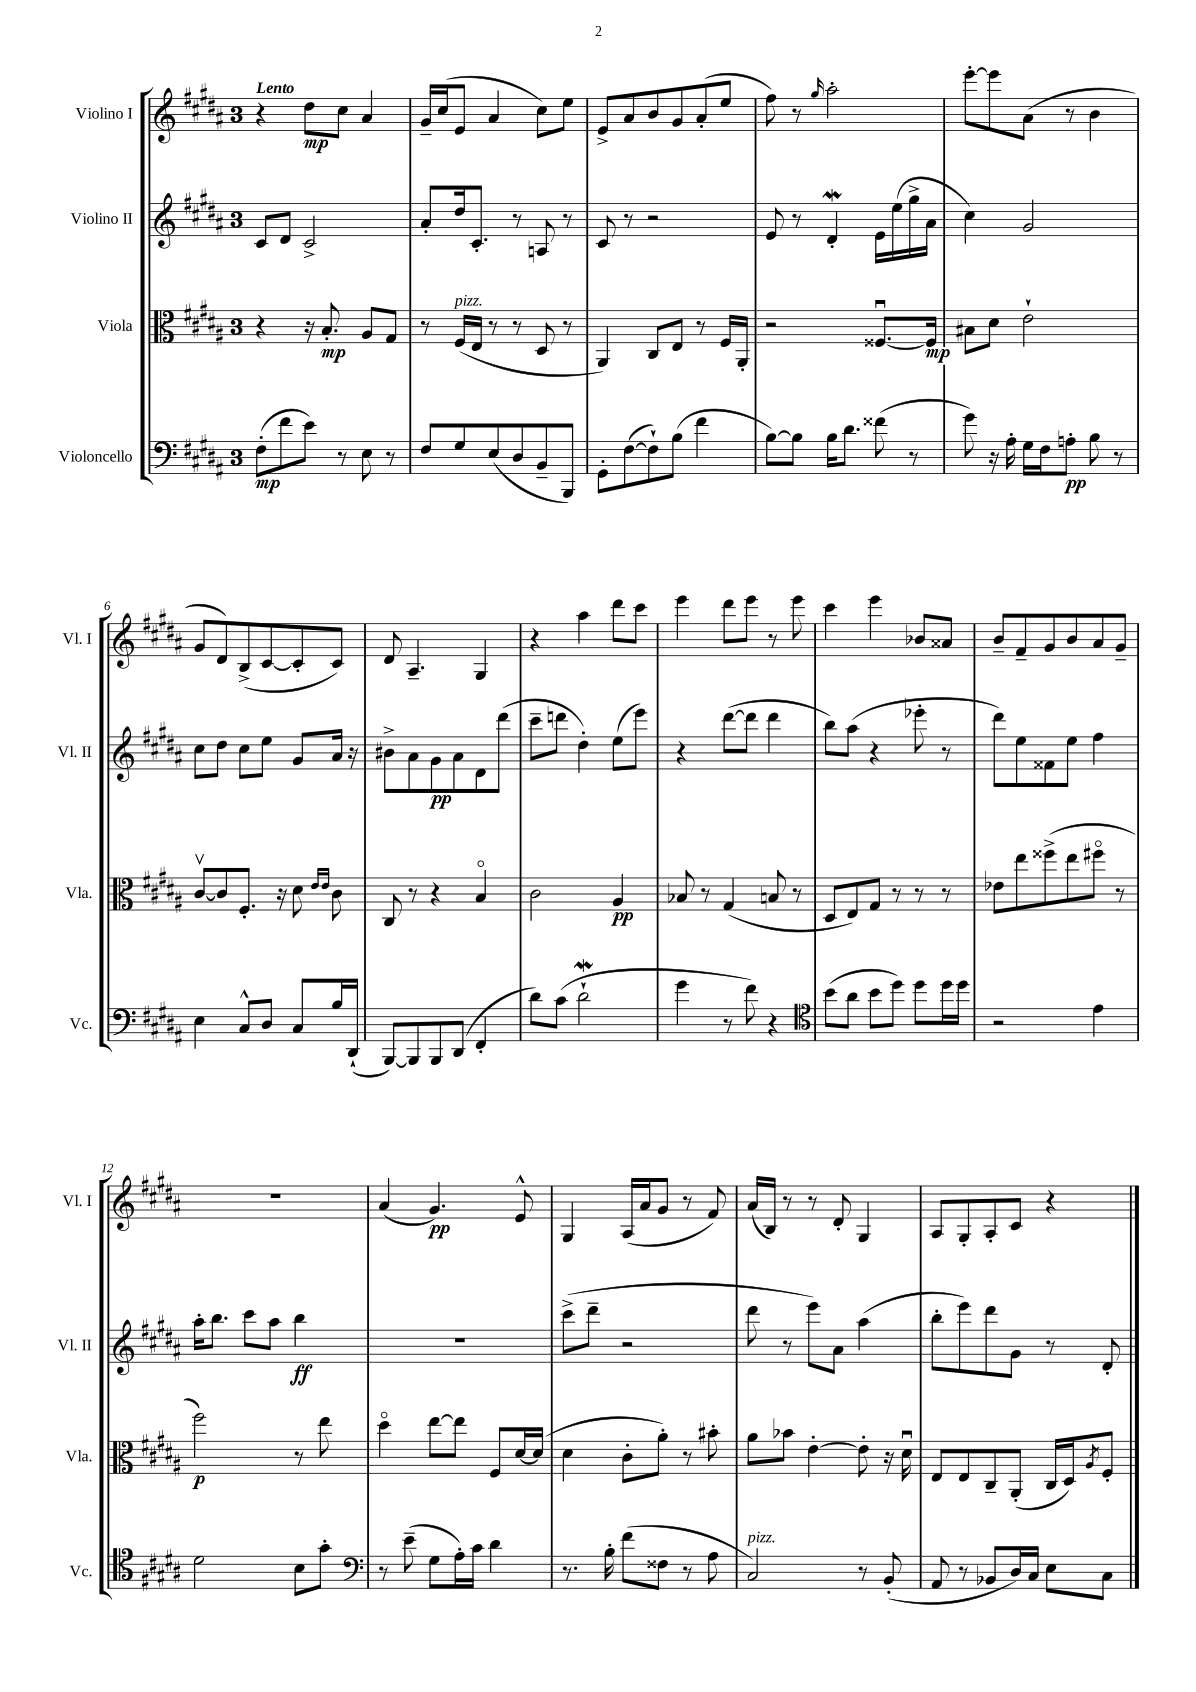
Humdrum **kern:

**kern	**dynam	**kern	**dynam	**kern	**dynam	**kern	**dynam
*part4	*part4	*part3	*part3	*part2	*part2	*part1	*part1
*staff4	*staff4	*staff3	*staff3	*staff2	*staff2	*staff1	*staff1
*I"Violoncello	*	*I"Viola	*	*I"Violino II	*	*I"Violino I	*
*I'Vc.	*	*I'Vla.	*	*I'Vl. II	*	*I'Vl. I	*
*clefF4	*	*clefC3	*	*clefG2	*	*clefG2	*
*k[f#c#g#d#a#]	*	*k[f#c#g#d#a#]	*	*k[f#c#g#d#a#]	*	*k[f#c#g#d#a#]	*
*M3/4	*	*M3/4	*	*M3/4	*	*M3/4	*
=1	=1	=1	=1	=1	=1	=1	=1
!	!	!	!	!	!	!LO:TX:a:B:t=Lento	!
(8F#'\L	mp	4r	.	8c#/L	.	4r	.
8f#\	.	.	.	8d#/J	.	.	.
8e\J)	.	16r	.	2c#^/	.	8dd#\L	mp
.	.	8.B'/	mp	.	.	.	.
8r	.	.	.	.	.	8cc#\J	.
8E\	.	8A#/L	.	.	.	4a#/	.
8r	.	8G#/J	.	.	.	.	.
=2	=2	=2	=2	=2	=2	=2	=2
8F#/L	.	8r	.	8a#'/L	.	16g#~/LL	.
.	.	.	.	.	.	(16cc#/J	.
!	!	!LO:TX:a:i:t=pizz.	!	!	!	!	!
8G#/	.	(16F#/LL	.	16dd#/k	.	8e/J	.
.	.	16E/JJ	.	8.c#'/J	.	.	.
(8E/	.	8r	.	.	.	4a#/	.
8D#/	.	8r	.	8r	.	.	.
8BB~/	.	8D#/	.	8An/	.	8cc#\L)	.
8BBB/J)	.	8r	.	8r	.	8ee\J	.
=3	=3	=3	=3	=3	=3	=3	=3
8GG#'\L	.	4AA#/)	.	8c#/	.	8e^/L	.
([8F#\	.	.	.	8r	.	8a#/	.
8F#`\])	.	8C#/L	.	2r	.	8b/	.
(8B\J	.	8E/J	.	.	.	8g#/	.
4f#\	.	8r	.	.	.	(8a#'/	.
.	.	16F#/LL	.	.	.	8ee/J	.
.	.	16AA#'/JJ	.	.	.	.	.
=4	=4	=4	=4	=4	=4	=4	=4
[8B\L)	.	2r	.	8e/	.	8ff#\)	.
8B\J]	.	.	.	8r	.	8r	.
.	.	.	.	.	.	16qqgg#/	.
16B\KL	.	.	.	4d#W'/	.	2aa#'\	.
8.d#\J	.	.	.	.	.	.	.
(8f##X\	.	[8.F##Xu/L	.	16e\LL	.	.	.
.	.	.	.	(16ee\	.	.	.
8r	.	.	.	16gg#^\	.	.	.
.	.	16F##/Jk]	mp	16a#\JJ	.	.	.
=5	=5	=5	=5	=5	=5	=5	=5
8g#\)	.	8B#X\L	.	4cc#\)	.	[8eee'\L	.
16r	.	8d#\J	.	.	.	8eee\]	.
16A#'\	.	.	.	.	.	.	.
16G#\LL	.	2e`\	.	2g#/	.	(8a#\J	.
16F#\J	.	.	.	.	.	.	.
8An'\J	pp	.	.	.	.	8r	.
8B\	.	.	.	.	.	4b\	.
8r	.	.	.	.	.	.	.
!!LO:LB:g=z
=6	=6	=6	=6	=6	=6	=6	=6
4E\	.	[8c#v/L	.	8cc#\L	.	8g#/L	.
.	.	8c#/]	.	8dd#\J	.	8d#/)	.
8C#^^/L	.	8.F#'/J	.	8cc#\L	.	(8B^/	.
8D#/J	.	.	.	8ee\J	.	[8c#/	.
.	.	16r	.	.	.	.	.
8C#/L	.	8d#\	.	8g#/L	.	8c#'/]	.
.	.	16qqe/LL	.	.	.	.	.
.	.	16qqe/JJ	.	.	.	.	.
16B/L	.	8c#\	.	16a#/Jk	.	8c#/J)	.
(16DD#`/JJ	.	.	.	16r	.	.	.
=7	=7	=7	=7	=7	=7	=7	=7
[8BBB/L)	.	8C#/	.	8b#X^\L	.	8d#/	.
8BBB/]	.	8r	.	8a#\	.	4.A#~/	.
8BBB/	.	4r	.	8g#\	pp	.	.
(8DD#/J	.	.	.	8a#\	.	.	.
4FF#'/	.	4B/	.	8d#\	.	4G#/	.
.	.	.	.	(8ddd#\J	.	.	.
=8	=8	=8	=8	=8	=8	=8	=8
8d#\L)	.	2c#\	.	8ccc#~\L	.	4r	.
(8c#\J	.	.	.	8dddn\J	.	.	.
2d#W`\	.	.	.	4dd#'\)	.	4aa#\	.
.	.	4A#/	pp	(8ee\L	.	8ddd#\L	.
.	.	.	.	8eee\J)	.	8ccc#\J	.
=9	=9	=9	=9	=9	=9	=9	=9
4g#\	.	8B-X/	.	4r	.	4eee\	.
.	.	8r	.	.	.	.	.
8r	.	(4G#/	.	([8ddd#\L	.	8ddd#\L	.
8f#\)	.	.	.	8ddd#\J]	.	8eee\J	.
4r	.	8Bn/	.	4ddd#\	.	8r	.
.	.	8r	.	.	.	8eee\	.
=10	=10	=10	=10	=10	=10	=10	=10
*clefC4	*	*	*	*	*	*	*
(8b\L	.	8D#/L	.	8bb\L)	.	4ccc#\	.
8a#\J	.	8E/)	.	(8aa#\J	.	.	.
8b\L	.	8G#/J	.	4r	.	4eee\	.
8dd#\J)	.	8r	.	.	.	.	.
8dd#\L	.	8r	.	8eee-X'\	.	8b-X/L	.
16dd#\L	.	8r	.	8r	.	8a##X/J	.
16dd#\JJ	.	.	.	.	.	.	.
=11	=11	=11	=11	=11	=11	=11	=11
2r	.	8e-X\L	.	8ddd#\L)	.	8b~/L	.
.	.	8ee\	.	8ee\	.	8f#~/	.
.	.	(8ff##X^\	.	8f##X\	.	8g#/	.
.	.	8ee\	.	8ee\J	.	8b/	.
4e\	.	8ff#X\J	.	4ff#\	.	8a#/	.
.	.	8r	.	.	.	8g#~/J	.
!!LO:LB:g=z
=12	=12	=12	=12	=12	=12	=12	=12
2d#\	.	2ff#\)	p	16aa#'\KL	.	2.r	.
.	.	.	.	8.bb\J	.	.	.
.	.	.	.	8ccc#\L	.	.	.
.	.	.	.	8aa#\J	.	.	.
8B\L	.	8r	.	4bb\	ff	.	.
8g#'\J	.	8ee\	.	.	.	.	.
=13	=13	=13	=13	=13	=13	=13	=13
*clefF4	*	*	*	*	*	*	*
8r	.	4dd#\	.	2.r	.	(4a#/	.
(8e~\	.	.	.	.	.	.	.
8G#\L	.	[8ee\L	.	.	.	4.g#/)	pp
16A#'\L)	.	8ee\J]	.	.	.	.	.
16c#\JJ	.	.	.	.	.	.	.
4d#\	.	8F#/L	.	.	.	.	.
.	.	[16d#/L	.	.	.	8e^^/	.
.	.	(16d#/JJ]	.	.	.	.	.
=14	=14	=14	=14	=14	=14	=14	=14
8.r	.	4d#\	.	(8ccc#^\L	.	4G#/	.
.	.	.	.	8ddd#~\J	.	.	.
16B'\	.	.	.	.	.	.	.
(8f#\L	.	8c#'\L	.	2r	.	(16A#/LL	.
.	.	.	.	.	.	16a#/J	.
8F##X\J	.	8a#'\J)	.	.	.	8g#/J	.
8r	.	8r	.	.	.	8r	.
8A#\	.	8b#X'\	.	.	.	8f#/)	.
=15	=15	=15	=15	=15	=15	=15	=15
!LO:TX:a:i:t=pizz.	!	!	!	!	!	!	!
2C#/)	.	8a#\L	.	8ddd#\	.	(16a#/LL	.
.	.	.	.	.	.	16B/JJ)	.
.	.	8b-X\J	.	8r	.	8r	.
.	.	[4e'\	.	8eee\L)	.	8r	.
.	.	.	.	8a#\J	.	8d#'/	.
8r	.	8e'\]	.	(4aa#\	.	4G#/	.
(8BB'/	.	16r	.	.	.	.	.
.	.	16d#u\	.	.	.	.	.
=16	=16	=16	=16	=16	=16	=16	=16
8AA#/	.	8E/L	.	8bb'\L	.	8A#/L	.
8r	.	8E/	.	8eee\)	.	8G#'/	.
8BB-X/L	.	8C#~/	.	8ddd#\	.	8A#'/	.
16D#/L)	.	(8AA#'/J	.	8g#\J	.	8c#/J	.
16C#/JJ	.	.	.	.	.	.	.
8E\L	.	16C#/LL	.	8r	.	4r	.
.	.	16D#/J)	.	.	.	.	.
.	.	8qA#/	.	.	.	.	.
8C#\J	.	8F#'/J	.	8d#'/	.	.	.
==	==	==	==	==	==	==	==
*-	*-	*-	*-	*-	*-	*-	*-
